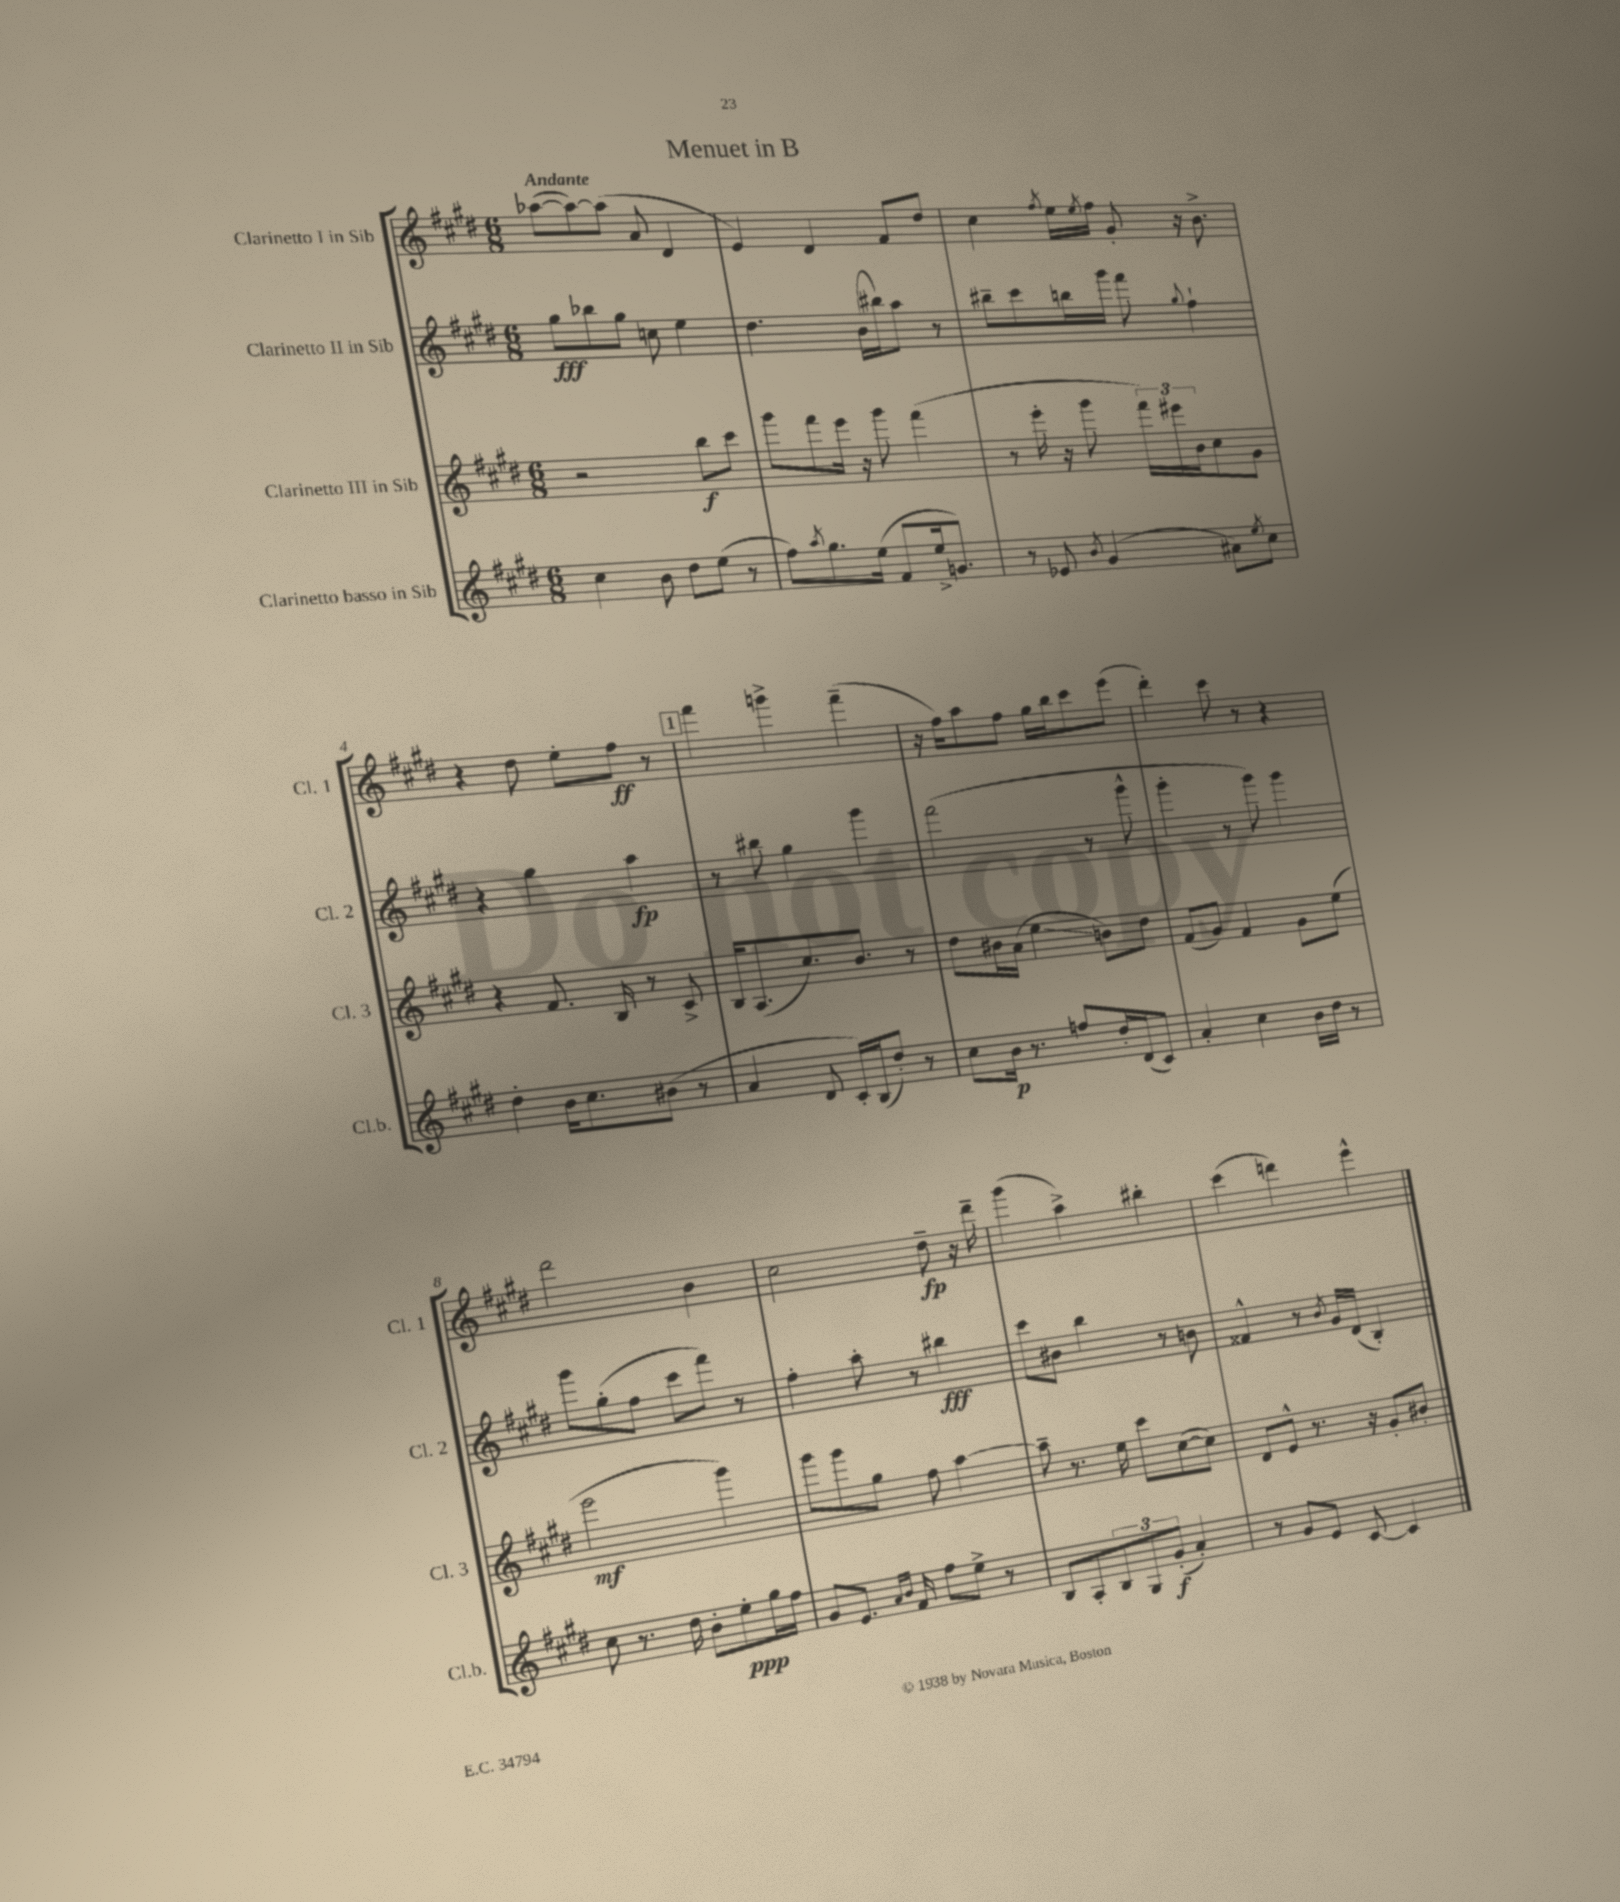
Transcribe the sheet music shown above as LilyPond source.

\header { title = "Menuet in B" }
<<
\new StaffGroup <<
\new Staff = "s0" \with { instrumentName = "Clarinetto I in Sib" shortInstrumentName = "Cl. 1" } {
    \clef treble \key e \major \numericTimeSignature \time 6/8 \tempo "Andante"
    aes''8~( aes''8~) aes''8( a'8 dis'4 |
    e'4) dis'4 fis'8 dis''8 |
    cis''4 \acciaccatura { fis''8 } e''16 \acciaccatura { e''8 } fis''16 gis'8-. r16 b'8.-> |
    r4 dis''8 e''8-. fis''8\ff r8 |
    \mark \markup { \box "1" } fis'''4 g'''4-> fis'''4--( |
    r16 fis''16) a''8 fis''8 gis''16 b''16 cis'''8 e'''8( |
    dis'''4-.) cis'''8 r8 r4 |
    dis'''2 b'4 |
    cis''2 dis''8--\fp r16 dis'''16-- |
    gis'''4( a''4->) bis''4-. |
    cis'''4( d'''4) e'''4-^ \bar "|." |
}
\new Staff = "s1" \with { instrumentName = "Clarinetto II in Sib" shortInstrumentName = "Cl. 2" } {
    \clef treble \key e \major \numericTimeSignature \time 6/8
    gis''8\fff bes''8 gis''8 c''8 e''4 |
    dis''4. b'16( bis''16) a''8 r8 |
    bis''8-- cis'''8 b''16 gis'''16 fis'''8 \appoggiatura { gis''8 } fis''4-! |
    r4 gis''4 a''4\fp |
    \mark \markup { \box "1" } r8 bis''8 gis''4 gis'''4 |
    fis'''2( r8 gis'''8-^ |
    gis'''4-. r8 gis'''8) gis'''4 |
    gis'''8 gis''8-.( fis''8 cis'''8 fis'''8) r8 |
    fis''4-. a''8-. r8 bis''4\fff |
    cis'''8 bis'8 b''4 r8 b'8 |
    fisis'4-^ r8 \acciaccatura { b'8 } gis'16 dis'16( b4-.) \bar "|." |
}
\new Staff = "s2" \with { instrumentName = "Clarinetto III in Sib" shortInstrumentName = "Cl. 3" } {
    \clef treble \key e \major \numericTimeSignature \time 6/8
    r2 b''8\f cis'''8 |
    gis'''8 fis'''8 e'''16 r16 gis'''8 fis'''4( |
    r8 e'''16-. r16 gis'''8 \tuplet 3/2 { fis'''16) eis'''16 b'16 } cis''8 gis'8 |
    r4 fis'8. b16 r8 cis'8-> |
    \mark \markup { \box "1" } b16 a8.( cis''8.) b'8. r8 |
    dis''8 bis'16 a'16( e''4\glissando b'8) dis''8 |
    fis'8( gis'8) fis'4 gis'8 e''8( |
    e'''2\mf gis'''4) |
    gis'''8 gis'''8 gis''8 fis''8 a''4~ |
    a''8-- r8. e''16 cis'''8 cis''8~( cis''8) |
    dis'8 e'8-^ r8. r16 gis'8-. bis'8-. \bar "|." |
}
\new Staff = "s3" \with { instrumentName = "Clarinetto basso in Sib" shortInstrumentName = "Cl.b." } {
    \clef treble \key e \major \numericTimeSignature \time 6/8
    cis''4 b'8 dis''8 e''8( r8 |
    fis''8) \acciaccatura { a''8 } gis''8. e''16( fis'8 e''16-> g'8.) |
    r8 ees'8 \acciaccatura { b'8 } gis'4( ais'8) \acciaccatura { e''8 } cis''8 |
    dis''4-. b'16 cis''8. bis'8( r8 |
    \mark \markup { \box "1" } a'4 dis'8 cis'16-.) b16( dis''8-.) r8 |
    cis''8 b'16\p r8. f''8 dis''16-. dis'16( cis'8) |
    a'4-. cis''4 b'16 dis''16 r8 |
    cis''8 r8. dis''16 b'8-. e''8-.\ppp gis''16 fis''16 |
    gis'8 e'8. \grace { a'16 b'16 } fis'16 fis''8 e''8-> r8 |
    b8 a8-. \tuplet 3/2 { b8 gis8 gis'8-.\f( } a'4-.) |
    r8 gis'8 e'8 cis'8~ cis'4 \bar "|." |
}
>>
>>
